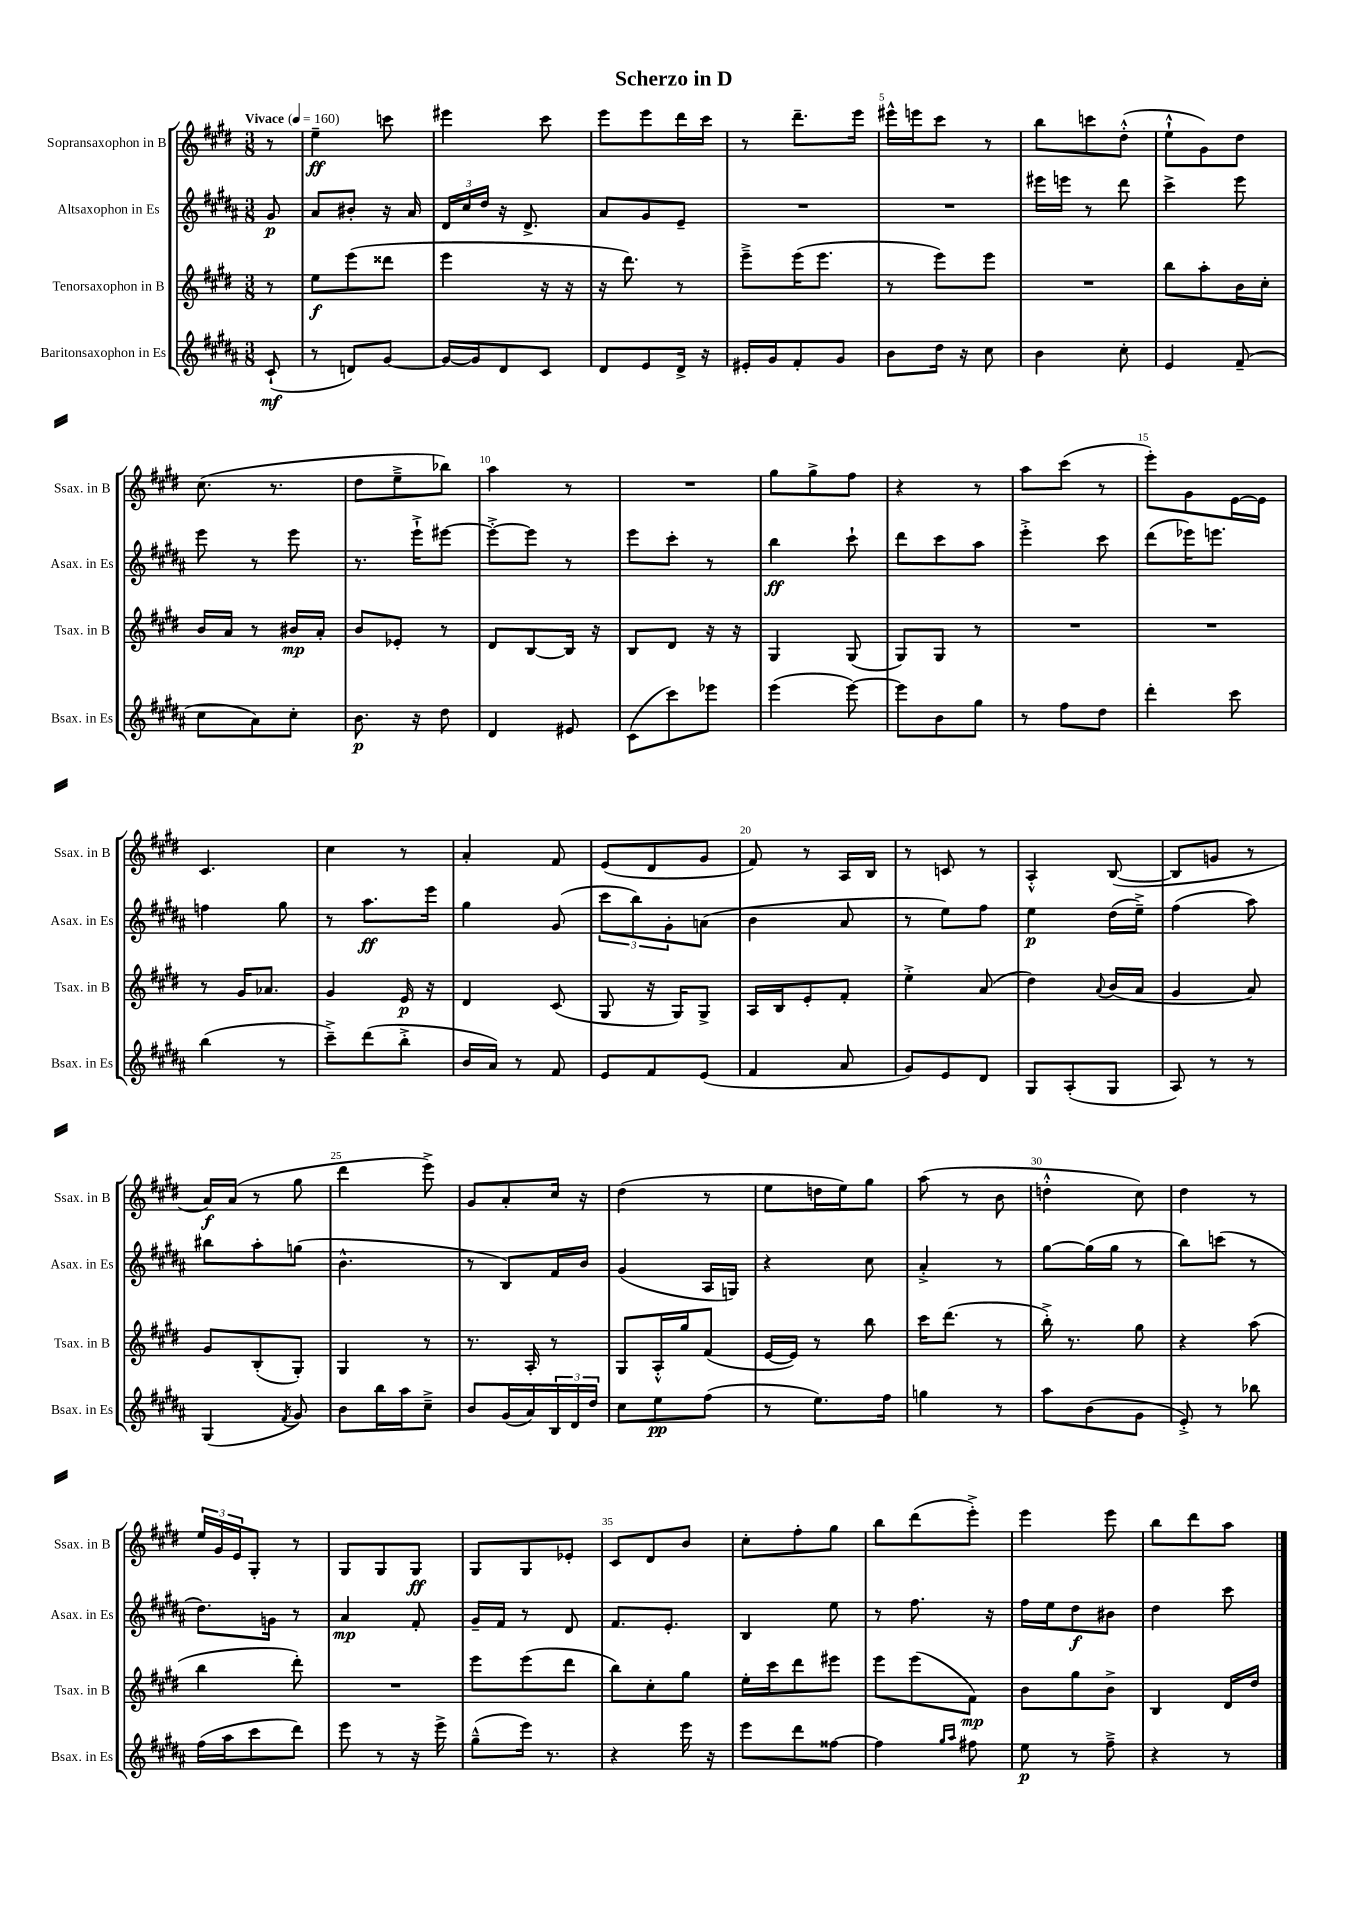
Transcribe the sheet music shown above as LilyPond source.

\header { title = "Scherzo in D" }
<<
\new StaffGroup <<
\new Staff = "s0" \with { instrumentName = "Sopransaxophon in B" shortInstrumentName = "Ssax. in B" } {
    \clef treble \key e \major \numericTimeSignature \time 3/8 \partial 8 \tempo "Vivace" 4 = 160
    r8 |
    e''4--\ff c'''8 |
    eis'''4 cis'''8 |
    e'''8 e'''8 dis'''16 cis'''16 |
    r8 dis'''8.-- e'''16 |
    eis'''16-^ e'''16 cis'''8 r8 |
    b''8 c'''8 dis''8-.-^( |
    e''8-!-^ gis'8) dis''8 |
    cis''8.( r8. |
    dis''8 e''8---> bes''8) |
    a''4 r8 |
    R4. |
    gis''8 gis''8-> fis''8 |
    r4 r8 |
    a''8 cis'''8( r8 |
    e'''8-.) gis'8 e'16~ e'16 |
    cis'4. |
    cis''4 r8 |
    a'4-. fis'8 |
    e'8( dis'8 gis'8 |
    fis'8) r8 a16 b16 |
    r8 c'8 r8 |
    a4-.-^ b8~( |
    b8 g'8 r8 |
    a'16\f) a'16( r8 gis''8 |
    dis'''4 e'''8->) |
    gis'8 a'8-. cis''16 r16 |
    dis''4( r8 |
    e''8 d''16 e''16) gis''8 |
    a''8( r8 b'8 |
    d''4-.-^ cis''8) |
    dis''4 r8 |
    \tuplet 3/2 { e''16 gis'16 e'16 } gis8-. r8 |
    gis8 gis8 gis8\ff |
    gis8 gis8 ees'8-. |
    cis'8 dis'8 b'8 |
    cis''8-. fis''8-. gis''8 |
    b''8 dis'''8( e'''8-.->) |
    e'''4 e'''8 |
    b''8 dis'''8 a''8 \bar "|." |
}
\new Staff = "s1" \with { instrumentName = "Altsaxophon in Es" shortInstrumentName = "Asax. in Es" } {
    \clef treble \key b \major \numericTimeSignature \time 3/8 \partial 8
    gis'8\p |
    ais'8 bis'8-. r16 ais'16 |
    \tuplet 3/2 { dis'16 cis''16 dis''16 } r16 dis'8.-> |
    ais'8 gis'8 e'8-- |
    R4. |
    R4. |
    eis'''16 e'''16 r8 dis'''8 |
    cis'''4-> e'''8 |
    e'''8 r8 e'''8 |
    r8. e'''16-!-> eis'''8~ |
    eis'''8~-.-> eis'''8 r8 |
    e'''8 cis'''8-. r8 |
    b''4\ff cis'''8-! |
    dis'''8 cis'''8 ais''8 |
    e'''4-.-> cis'''8 |
    dis'''8( ees'''16) e'''8. |
    f''4 gis''8 |
    r8 ais''8.\ff e'''16 |
    gis''4 gis'8( |
    \tuplet 3/2 { cis'''8 b''8) gis'8-. } a'8( |
    b'4 ais'8 |
    r8 e''8) fis''8 |
    e''4\p dis''16( e''16--->) |
    fis''4( ais''8) |
    bis''8 ais''8-. g''8( |
    b'4.-^ |
    r8 b8) fis'16 b'16 |
    gis'4( ais16 g16) |
    r4 cis''8 |
    ais'4-.-> r8 |
    gis''8~ gis''16( gis''16 r8 |
    b''8) c'''8( r8 |
    dis''8.) g'16 r8 |
    ais'4\mp fis'8-. |
    gis'16-- fis'16 r8 dis'8 |
    fis'8. e'8.-. |
    b4 e''8 |
    r8 fis''8. r16 |
    fis''16 e''16 dis''8\f bis'8 |
    dis''4 cis'''8 \bar "|." |
}
\new Staff = "s2" \with { instrumentName = "Tenorsaxophon in B" shortInstrumentName = "Tsax. in B" } {
    \clef treble \key e \major \numericTimeSignature \time 3/8 \partial 8
    r8 |
    e''8\f e'''8( disis'''8 |
    e'''4 r16 r16 |
    r16 dis'''8.) r8 |
    e'''8---> e'''16( e'''8. |
    r8 e'''8) e'''8 |
    R4. |
    b''8 a''8-. b'16 cis''16-. |
    b'16 a'16 r8 bis'16\mp a'16-. |
    b'8 ees'8-. r8 |
    dis'8 b8~ b16 r16 |
    b8 dis'8 r16 r16 |
    gis4 gis8( |
    gis8) gis8 r8 |
    R4. |
    R4. |
    r8 gis'16 aes'8. |
    gis'4 e'16\p r16 |
    dis'4 cis'8( |
    gis8 r16 gis16) gis8-> |
    a16 b16 e'8-. fis'8-. |
    e''4-.-> a'8( |
    dis''4) \appoggiatura { a'8 } b'16( a'16 |
    gis'4 a'8) |
    gis'8 b8-.( gis8-.) |
    gis4 r8 |
    r8. a16-. r8 |
    gis8 a16-.-^ gis''16 fis'8( |
    e'16~ e'16) r8 b''8 |
    cis'''16 dis'''8.( r8 |
    b''16-.->) r8. gis''8 |
    r4 a''8( |
    b''4 dis'''8-.) |
    R4. |
    e'''8 e'''8( dis'''8 |
    b''8) cis''8-. gis''8 |
    e''16-. cis'''16 dis'''8 eis'''8 |
    e'''8 e'''8( fis'8\mp) |
    b'8 gis''8 b'8-> |
    b4 dis'16 dis''16 \bar "|." |
}
\new Staff = "s3" \with { instrumentName = "Baritonsaxophon in Es" shortInstrumentName = "Bsax. in Es" } {
    \clef treble \key b \major \numericTimeSignature \time 3/8 \partial 8
    cis'8-!\mf( |
    r8 d'8) gis'8~ |
    gis'16~ gis'16 dis'8 cis'8 |
    dis'8 e'8 dis'16-> r16 |
    eis'16-. gis'16 fis'8-. gis'8 |
    b'8 dis''16 r16 cis''8 |
    b'4 cis''8-. |
    e'4 fis'8--( |
    cis''8 ais'8) cis''8-. |
    b'8.\p r16 dis''8 |
    dis'4 eis'8 |
    cis'8( cis'''8) ees'''8 |
    e'''4( e'''8~) |
    e'''8 b'8 gis''8 |
    r8 fis''8 dis''8 |
    dis'''4-. cis'''8 |
    b''4( r8 |
    cis'''8--->) dis'''8( b''8-.-> |
    b'16 ais'16) r8 fis'8 |
    e'8 fis'8 e'8( |
    fis'4 ais'8 |
    gis'8) e'8 dis'8 |
    gis8 ais8-.( gis8 |
    ais8) r8 r8 |
    gis4( \acciaccatura { fis'8 } gis'8) |
    b'8 b''16 ais''16 cis''8---> |
    b'8 gis'16( ais'16) \tuplet 3/2 { b16 dis'16 dis''16 } |
    cis''8 e''8\pp fis''8( |
    r8 e''8.) fis''16 |
    g''4 r8 |
    ais''8 b'8( gis'8 |
    e'8-.->) r8 bes''8 |
    fis''16( ais''16 cis'''8 dis'''8) |
    e'''8 r8 r16 e'''16-> |
    gis''8---^( e'''16) r8. |
    r4 e'''16 r16 |
    e'''8 dis'''8 fisis''8~ |
    fisis''4 \grace { gis''16 ais''16 } fis''8 |
    e''8\p r8 fis''8---> |
    r4 r8 \bar "|." |
}
>>
>>
\layout { \context { \Score \override BarNumber.break-visibility = ##(#f #t #t) barNumberVisibility = #(every-nth-bar-number-visible 5) } }
